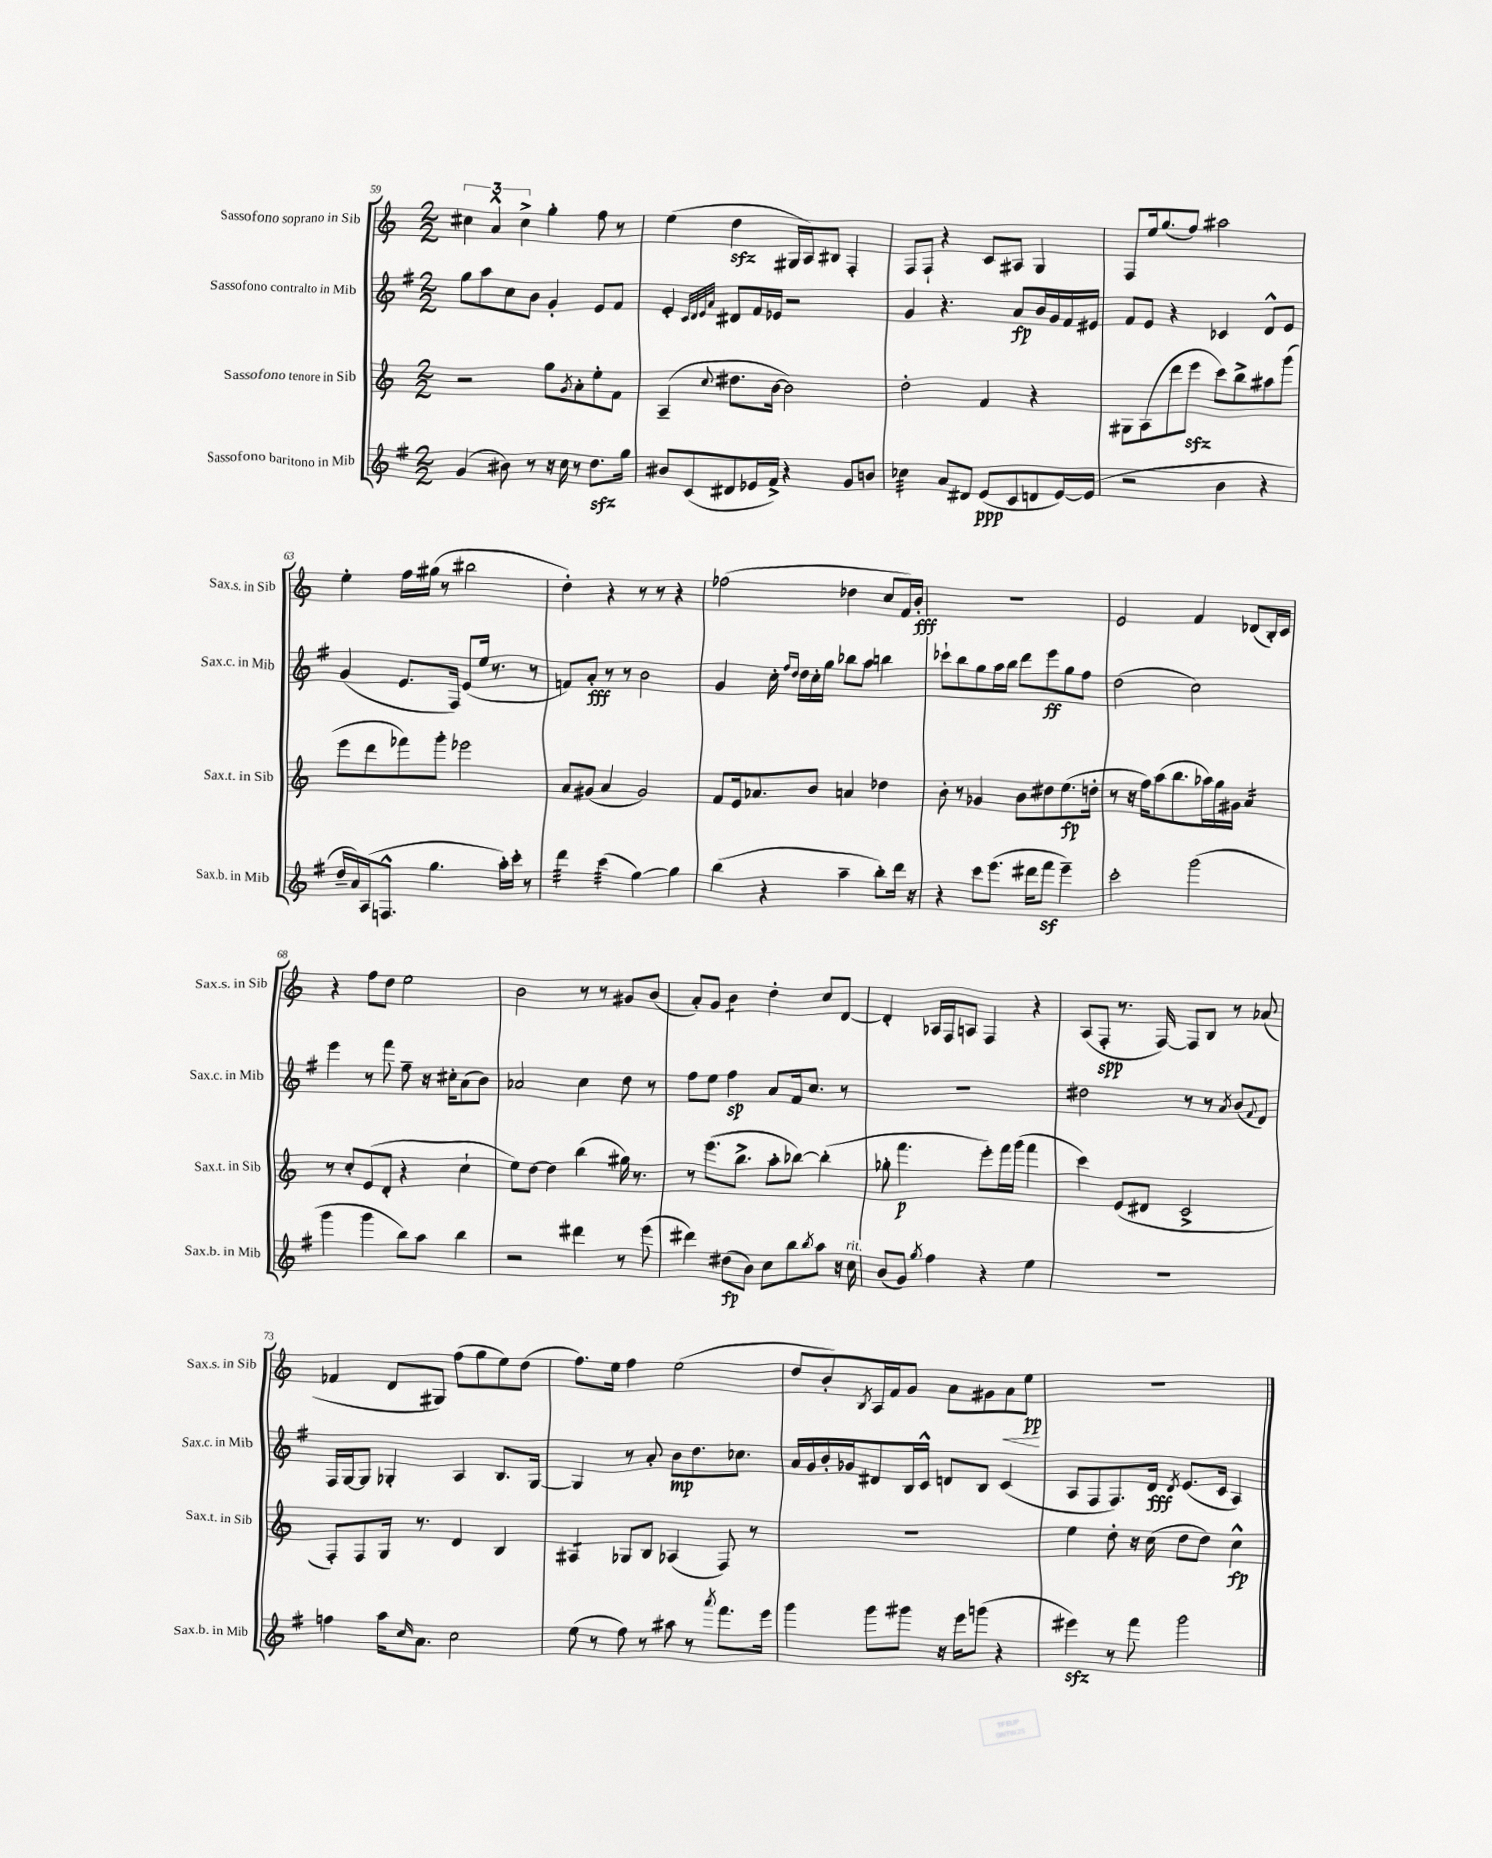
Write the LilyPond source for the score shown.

<<
\new StaffGroup <<
\new Staff = "s0" \with { instrumentName = "Sassofono soprano in Sib" shortInstrumentName = "Sax.s. in Sib" } {
    \clef treble \key c \major \numericTimeSignature \time 2/2
    \tuplet 3/2 { cis''4 a'4-^ cis''4-> } g''4-. f''8 r8 |
    e''4( d''4\sfz gis16 a16) bis8 f4-. |
    f8 f8-! r4 c'8 ais8 g4 |
    f8 e''16 g''8.( f''8) ais''2 |
    e''4-. f''16 gis''16( r8 bis''2 |
    d''4-.) r4 r8 r8 r4 |
    fes''2( des''4 c''8 f'16) b'16-.\fff |
    R1 |
    e'2 f'4 des'8( b16-.) c'16 |
    r4 f''8 d''8 e''2 |
    b'2 r8 r8 gis'8 b'8( |
    a'8-.) g'8 b'4:8 d''4-. c''8 d'8~ |
    d'4-. aes16 f16 a8 f4 r4 |
    a8( f8-.\spp r8. f16~) f8 b8 r8 aes'8( |
    fes'4 d'8 gis8) f''8( g''8 e''8) d''8( |
    f''8.) e''16 f''4 e''2( |
    d''8 b'8-.) \acciaccatura { b8 } a16 f'16 g'8 a'8 gis'8 a'8\< e''8\pp\! |
    R1 \bar "|." |
}
\new Staff = "s1" \with { instrumentName = "Sassofono contralto in Mib" shortInstrumentName = "Sax.c. in Mib" } {
    \clef treble \key g \major \numericTimeSignature \time 2/2
    g''8 a''8 c''8 b'8 g'4-. e'8 fis'8 |
    e'4-. \grace { c'32 d'32 e'32 a'32 } dis'8 fis'16 ees'16 r2 |
    g'4 r4. a'8\fp b'16 g'16 fis'16 eis'16 |
    fis'8 e'8 r4 ces'4 d'8-^ e'8 |
    g'4( e'8. fis16) e'8( e''16 r8. r8 |
    f'8) a'8-.\fff r8 r8 b'2 |
    g'4 c''16-. \grace { fis''16 d''16 } d''16 c''16-. g''16 bes''8 a''8 b''4 |
    ces'''8-! b''8 g''8 a''16 b''16 d'''8 e'''8\ff g''8 fis''8 |
    d''2( c''2) |
    e'''4 r8 fis'''8 fis''8-- r16 cis''16-. a'8( b'8) |
    aes'2 c''4 d''8 r8 |
    fis''8 e''8 fis''4\sp a'8 fis'16 c''8. r8 |
    R1 |
    dis''2 r8 r8 \acciaccatura { a'8 } b'8( \appoggiatura { fis'8 } d'8) |
    fis16 g16~ g8 ges4-. a4 b8. ges16~ |
    ges4 r8 a'8-. b'8\mp d''8. ces''8. |
    a'16 g'16 b'16-. ges'16 dis'8 b16 c'16-^ d'8 b8 c'4( |
    a8 fis8 fis8.) d'16\fff \acciaccatura { d'8 } e'8.( c'16 a4) \bar "|." |
}
\new Staff = "s2" \with { instrumentName = "Sassofono tenore in Sib" shortInstrumentName = "Sax.t. in Sib" } {
    \clef treble \key c \major \numericTimeSignature \time 2/2
    r2 g''8 \acciaccatura { g'8 } a'8-. e''8-. f'8 |
    a4--( \appoggiatura { c''8 } dis''8. b'16~ b'2) |
    d''2-. f'4 r4 |
    gis8 a8( d'''8 e'''8\sfz c'''8) b''8-> ais''8 g'''8( |
    e'''8 d'''8 fes'''8) g'''8-. ees'''2 |
    a'8 gis'8( a'4 gis'2) |
    f'8 e'16 aes'8. b'8 a'4 des''4 |
    b'8-. r8 ges'4 b'8 dis''8 e''8.\fp( d''16-. |
    r8 r16 f''16) a''8( b''8. aes''16) g''16 gis'16 a'4:16 |
    r8 c''8-. e'8( d'8-. r4 c''4-! |
    e''8) d''8~ d''4 b''4( gis''16) r8. |
    r8 e'''8.( b''8.-> a''8-. bes''8~) bes''4-.( |
    ges''8-. f'''4.\p e'''8-.) f'''16 g'''16( f'''4 |
    c'''4) e'8( dis'8 c'2-> |
    f8-.) f8 g16 r8. d'4 b4 |
    ais4:8 ges8 b8 aes4( f8) r8 |
    R1 |
    e''4 d''8-. r16 c''16( d''8 d''8) c''4-^\fp \bar "|." |
}
\new Staff = "s3" \with { instrumentName = "Sassofono baritono in Mib" shortInstrumentName = "Sax.b. in Mib" } {
    \clef treble \key g \major \numericTimeSignature \time 2/2
    g'4( bis'8) r8 r16 c''16 r8 d''8.\sfz g''16 |
    bis'8 c'8( dis'8 ees'16 fis'16->) r4 g'8 b'8 |
    ces''4:32 a'8 dis'8 e'8\ppp( c'8 d'8 e'16~) e'16( |
    r2 b'4 r4 |
    d''16-- a'16) a16( f8.-^ g''4. a''16-.) c'''16-. r8 |
    d'''4:32 c'''4:32( g''4~) g''4 |
    b''4( r4 a''4-- b''8-.) d'''16 r16 |
    r4 c'''8 e'''8.( dis'''16 fis'''8\sf e'''4--) |
    c'''2-. g'''2( |
    g'''4 g'''4 b''8) a''8 b''4 |
    r2 dis'''4 r8 e'''8( |
    dis'''4) dis''8\fp( b'8) c''8 b''8 \acciaccatura { b''8 } a''8 r16 c''16^\markup { \italic "rit." } |
    b'8( g'8) \acciaccatura { g''8 } fis''4 r4 e''4 |
    R1 |
    f''4 a''16 \grace { c''16 } a'8. c''2 |
    e''8( r8 fis''8) r8 ais''8 r8 \acciaccatura { a'''8 } fis'''8. e'''16 |
    g'''4 g'''8 gis'''8 r16 e'''16 g'''8( r4 |
    eis'''4\sfz) r8 fis'''8 g'''2 \bar "|." |
}
>>
>>
\layout { \context { \Score currentBarNumber = #59 } }
